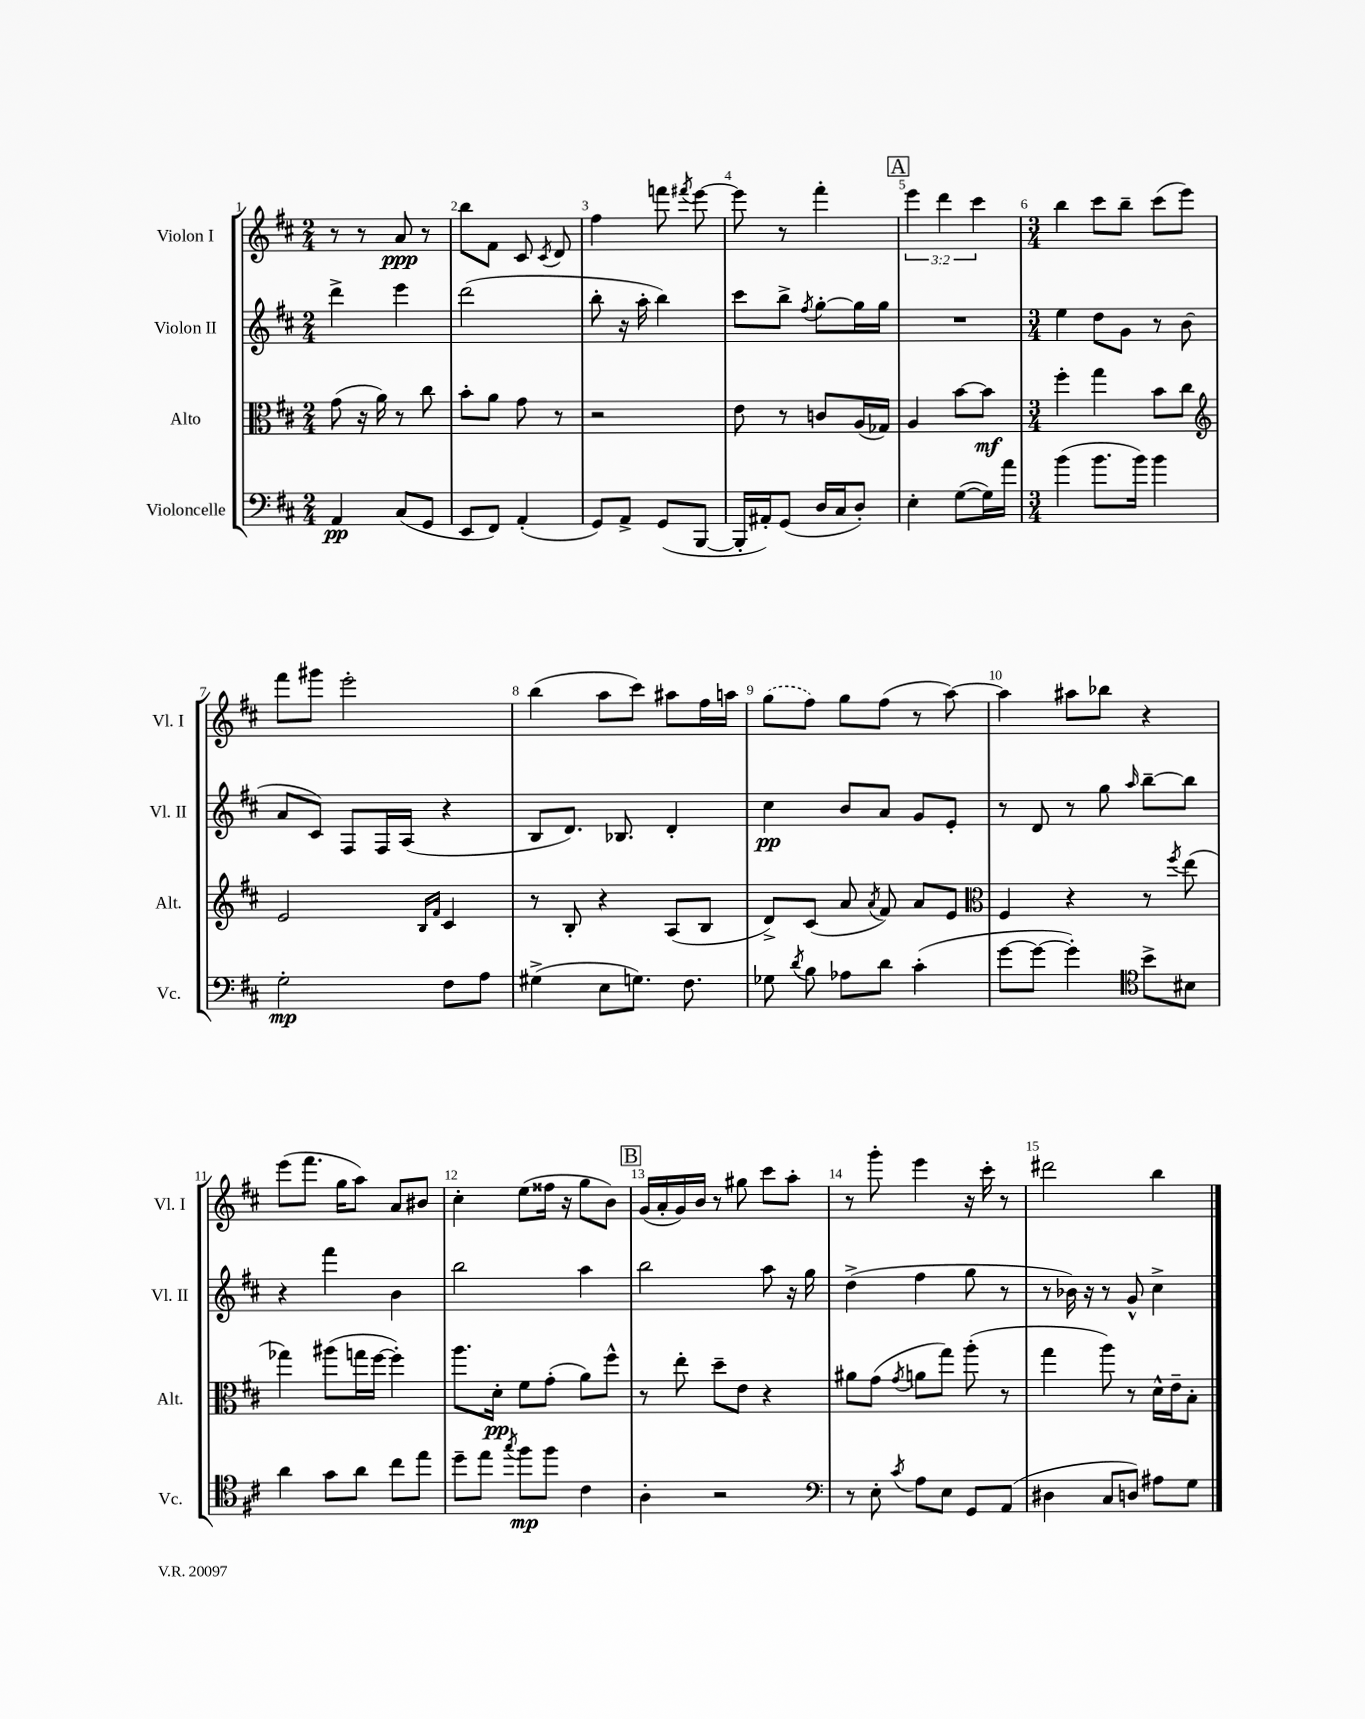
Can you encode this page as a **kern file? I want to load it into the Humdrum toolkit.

**kern	**kern	**kern	**kern
*staff4	*staff3	*staff2	*staff1
*clefF4	*clefC3	*clefG2	*clefG2
*k[f#c#]	*k[f#c#]	*k[f#c#]	*k[f#c#]
*M2/4	*M2/4	*M2/4	*M2/4
4AA	(8g	4ddd^	8r
.	16r	.	8r
.	16a)	.	.
(8C#	8r	4eee	8a
8GG	8cc#	.	8r
=	=	=	=
8EE	8b'	(2ddd	8bb
8FF#)	8a	.	8f#
(4AA'	8g	.	8c#
.	.	.	8qc#
.	8r	.	8d
=	=	=	=
8GG)	2r	8bb'	4ff#
8AA^	.	16r	.
.	.	16aa'	.
(8GG	.	4bb)	8fff
.	.	.	8qfff#
[8BBB	.	.	[8eee
=	=	=	=
16BBB']	8e	8ccc#	8eee]
16AA#')	.	.	.
(8GG	8r	8bb^	8r
.	.	8qff#	.
16D	8c	[8gg'	4fff#'
16C#	.	.	.
8D')	(16A	16gg]	.
.	16G-)	16gg	.
=	=	=	=
4E'	4A	2r	6eee
.	.	.	6ddd
([8G	[8b	.	.
.	.	.	6ccc#
16G])	8b]	.	.
16a	.	.	.
=	=	=	=
*M3/4	*M3/4	*M3/4	*M3/4
(4b	4ff#'	4ee	4bb
8.b	4gg	8dd	8ccc#
.	.	8g	8bb~
16b)	.	.	.
4b	8b	8r	(8ccc#
.	8cc#	(8b	8eee)
=	=	=	=
*	*clefG2	*	*
2G'	2e	8a	8fff#
.	.	8c#)	8ggg#
.	.	8F#	2eee'
.	.	16F#	.
.	.	(16A	.
.	16qqB	.	.
.	16qqf#	.	.
8F#	4c#	4r	.
8A	.	.	.
=	=	=	=
(4G#^	8r	8B	(4bb
.	8B'	8.d)	.
8E	4r	.	8aa
.	.	8.B-	.
8.G)	.	.	8ccc#)
.	(8A	4d'	8aa#
8.F#	.	.	.
.	8B	.	16ff#
.	.	.	16aa
=	=	=	=
8G-	8d^)	4cc#	(8gg
8qd	.	.	.
8B	(8c#	.	8ff#)
8A-	8a	8b	8gg
.	8qa	.	.
8d	8f#)	8a	(8ff#
(4c#'	8a	8g	8r
.	8e	8e'	[8aa)
=	=	=	=
*	*clefC3	*	*
[8g	4F#	8r	4aa]
8g_	.	8d	.
4g'])	4r	8r	8aa#
.	.	8gg	8bb-
*clefC4	*	*	*
.	.	16qqaa	.
8b^	8r	[8bb~	4r
.	8qff#	.	.
8B#	(8ee	8bb]	.
=	=	=	=
4a	4gg-)	4r	(8eee
.	.	.	8.fff#
8g	(8aa#	4fff#	.
.	.	.	16gg
8a	16gg	.	8aa)
.	[16ff#	.	.
8cc#	4ff#'])	4b	8a
8ee	.	.	8b#
=	=	=	=
8dd~	8.aa	2bb	4cc#'
8ee	.	.	.
.	16d'	.	.
8qgg	.	.	.
8ff#	8f#	.	(8ee
8ff#	(8g'	.	16ff##
.	.	.	16r
4c#	8a)	4aa	8gg
.	8ff#^^	.	8b)
=	=	=	=
4A'	8r	2bb	(16g
.	.	.	16a'
.	8ee'	.	16g)
.	.	.	16b
2r	8dd~	.	8r
.	8e	.	8gg#
.	4r	8aa	8ccc#
.	.	16r	8aa'
.	.	16gg	.
=	=	=	=
*clefF4	*	*	*
8r	8a#	(4dd^	8r
8E'	(8g	.	8ggg'
8qc#	8qg	.	.
8A	8a	4ff#	4eee
8E	8gg)	.	.
8GG	(8aa'	8gg	16r
.	.	.	16ccc#'
(8AA	8r	8r	8r
=	=	=	=
4D#	4gg	8r	2ddd#
.	.	16b-)	.
.	.	16r	.
8C#	8aa)	8r	.
8D)	8r	8g^^	.
8A#	16d^^	4cc#^	4bb
.	16e~	.	.
8G	8B'	.	.
==	==	==	==
*-	*-	*-	*-
